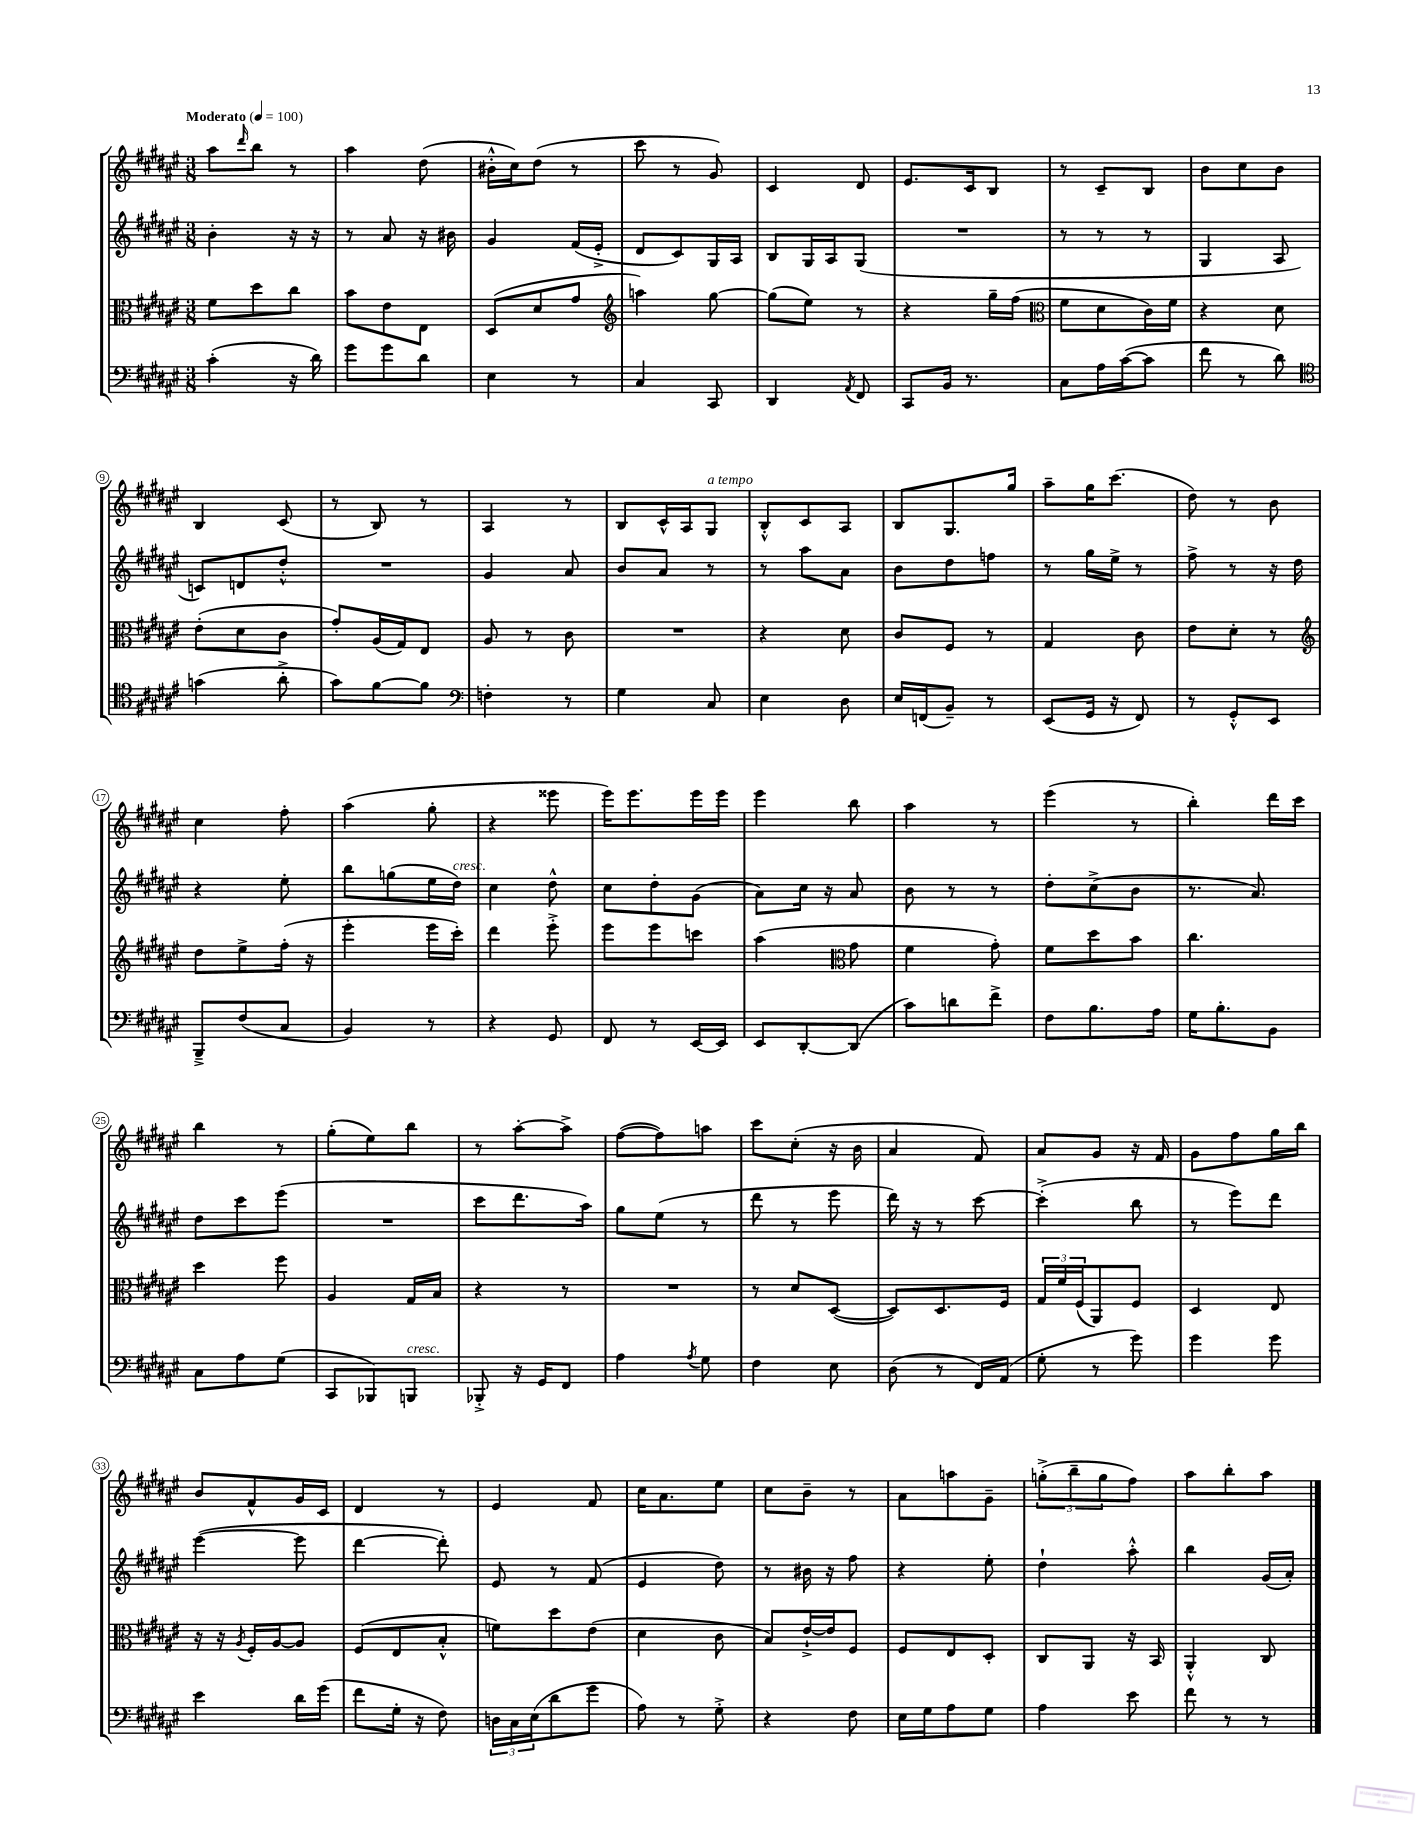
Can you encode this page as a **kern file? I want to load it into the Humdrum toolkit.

**kern	**kern	**kern	**kern
*staff4	*staff3	*staff2	*staff1
*clefF4	*clefC3	*clefG2	*clefG2
*k[f#c#g#d#a#e#]	*k[f#c#g#d#a#e#]	*k[f#c#g#d#a#e#]	*k[f#c#g#d#a#e#]
*M3/8	*M3/8	*M3/8	*M3/8
*MM100	*MM100	*MM100	*MM100
(4c#'\	8f#\L	4b'\	8aa#\L
.	.	.	16qqddd#/
.	8dd#\	.	8bb\J
16r	8cc#\J	16r	8r
16d#\)	.	16r	.
=	=	=	=
8g#\L	8b\L	8r	4aa#\
8g#\	8e#\	8a#/	.
8d#\J	8E#\J	16r	(8dd#\
.	.	16b#\	.
=	=	=	=
4E#\	(8D#/L	4g#/	16b#'^^\LL
.	.	.	16cc#\J)
.	8d#/	.	(8dd#\J
8r	8g#/J	(16f#/LL	8r
.	.	16e#'^/JJ	.
=	=	=	=
*	*clefG2	*	*
4C#/	4aa\)	8d#/L	8ccc#\
.	.	8c#/)	8r
8CC#/	[8gg#\	16G#/L	8g#/)
.	.	16A#/JJ	.
=	=	=	=
4DD#/	(8gg#\]L	8B/L	4c#/
.	8ee#\J)	16G#/L	.
.	.	16A#/J	.
8qAA#/	.	.	.
8FF#/	8r	(8G#/J	8d#/
=	=	=	=
8CC#/L	4r	4.r	8.e#/L
16BB/Jk	.	.	.
8.r	.	.	16c#/k
.	16gg#~\LL	.	8B/J
.	(16ff#\JJ	.	.
=	=	=	=
*	*clefC3	*	*
8C#\L	8f#\L	8r	8r
16A#\L	8d#\	8r	8c#~/L
([16c#\J	.	.	.
8c#\]J	16c#\L)	8r	8B/J
.	16f#\JJ	.	.
=	=	=	=
8f#\	4r	4G#/	8b\L
8r	.	.	8cc#\
8d#\)	8d#\	8A#/	8b\J
=	=	=	=
*clefC4	*	*	*
(4g\	(8e#'\L	8c/L)	4B/
.	8d#\	8d/	.
8a#'^\	8c#\J	8dd#'^^/J	(8c#/
=	=	=	=
8g#\L)	8g#'/L)	4.r	8r
[8f#\	(16A#/L	.	8B/)
.	16G#/J)	.	.
8f#\]J	8E#/J	.	8r
=	=	=	=
*clefF4	*	*	*
4F'\	8A#/	4g#/	4A#/
.	8r	.	.
8r	8c#\	8a#/	8r
=	=	=	=
4G#\	4.r	8b/L	8B/L
.	.	8a#/J	16c#^^/L
.	.	.	16A#/J
8C#/	.	8r	8G#/J
=	=	=	=
4E#\	4r	8r	8B'^^/L
.	.	8aa#\L	8c#/
8D#\	8d#\	8a#\J	8A#/J
=	=	=	=
16E#/LL	8c#/L	8b\L	8B/L
(16FF/J	.	.	.
8BB~/J)	8F#/J	8dd#\	8.G#/
8r	8r	8ff\J	.
.	.	.	16gg#/Jk
=	=	=	=
(8EE#/L	4G#/	8r	8aa#~\L
16GG#/Jk	.	16gg#\LL	16gg#\K
16r	.	16ee#^\JJ	(8.ccc#\J
8FF#/)	8c#\	8r	.
=	=	=	=
8r	8e#\L	8ff#^\	8dd#\)
8GG#'^^/L	8d#'\J	8r	8r
8EE#/J	8r	16r	8b\
.	.	16dd#\	.
=	=	=	=
*	*clefG2	*	*
8BBB~^/L	8dd#\L	4r	4cc#\
(8F#/	8ee#^\	.	.
8C#/J	(16ff#'\Jk	8ee#'\	8ff#'\
.	16r	.	.
=	=	=	=
4BB/)	4eee#'\	8bb\L	(4aa#\
.	.	(8gg\	.
8r	16eee#\LL	16ee#\L	8gg#'\
.	16ccc#'\JJ)	16dd#\JJ)	.
=	=	=	=
4r	4ddd#\	4cc#\	4r
8GG#/	8eee#'^\	8dd#^^\	8eee##\
=	=	=	=
8FF#/	8eee#\L	8cc#\L	16eee#\LK)
.	.	.	8.eee#\
8r	8eee#\	8dd#'\	.
[16EE#/LL	8ccc\J	(8g#\J	16eee#\L
16EE#/]JJ	.	.	16eee#\JJ
=	=	=	=
8EE#/L	(4aa#\	8a#\L)	4eee#\
[8DD#'/	.	16cc#\Jk	.
.	.	16r	.
*	*clefC3	*	*
(8DD#/]J	8g#\	8a#/	8bb\
=	=	=	=
8c#\L)	4f#\	8b\	4aa#\
8d\	.	8r	.
8f#^\J	8g#'\)	8r	8r
=	=	=	=
8F#\L	8f#\L	8dd#'\L	(4eee#\
8.B\	8dd#\	(8cc#^\	.
.	8b\J	8b\J	8r
16A#\Jk	.	.	.
=	=	=	=
16G#\LK	4.cc#\	8.r	4bb'\)
8.B'\	.	.	.
.	.	8.a#/)	.
8BB\J	.	.	16ddd#\LL
.	.	.	16ccc#\JJ
=	=	=	=
8C#\L	4dd#\	8dd#\L	4bb\
8A#\	.	8ccc#\	.
(8G#\J	8ff#\	(8eee#\J	8r
=	=	=	=
8CC#/L	4A#/	4.r	(8gg#'\L
8BBB-/)	.	.	8ee#\)
8BBB/J	16G#/LL	.	8bb\J
.	16B/JJ	.	.
=	=	=	=
8BBB-'^/	4r	8ccc#\L	8r
16r	.	8.ddd#\	[8aa#'\L
16GG#/LK	.	.	.
8FF#/J	8r	.	8aa#^\]J
.	.	16aa#\Jk)	.
=	=	=	=
4A#\	4.r	8gg#\L	([8ff#\L
.	.	(8ee#\J	8ff#\])
8qA#/	.	.	.
8G#\	.	8r	8aa\J
=	=	=	=
4F#\	8r	8ddd#\	8ccc#\L
.	8d#/L	8r	(8cc#'\J
8E#\	([8D#/J	8eee#\	16r
.	.	.	16b\
=	=	=	=
(8D#\	8D#/]L)	16ddd#\)	4a#/
.	.	16r	.
8r	8.D#/	8r	.
16FF#/LL)	.	[8ccc#\	8f#/)
(16AA#/JJ	16F#/Jk	.	.
=	=	=	=
8G#'\	24G#/LL	(4ccc#'^\]	8a#/L
.	24f#/	.	.
.	(24F#/J	.	.
8r	8AA#/)	.	8g#/J
8g#\)	8F#/J	8bb\	16r
.	.	.	16f#/
=	=	=	=
4g#\	4D#/	8r	8g#\L
.	.	8eee#\L)	8ff#\
8g#\	8E#/	8ddd#\J	16gg#\L
.	.	.	16bb\JJ
=	=	=	=
4e#\	16r	([4eee#\	8b/L
.	16r	.	.
.	8qA#/	.	.
.	16F#'/LL	.	8f#^^/
.	[16A#/J	.	.
16d#\LL	8A#/]J	8eee#\]	16g#/L
(16g#\JJ	.	.	16c#/JJ
=	=	=	=
8f#\L	(8F#/L	[4ddd#\	4d#/
16G#'\Jk	8E#/	.	.
16r	.	.	.
8F#\)	8B'^^/J	8ddd#'\])	8r
=	=	=	=
24D\LL	8f\L)	8e#/	4e#/
24C#\	.	.	.
(24E#\J	.	.	.
8d#\	8dd#\	8r	.
8g#\J	(8e#\J	(8f#/	8f#/
=	=	=	=
8A#\)	4d#\	4e#/	16cc#\LK
.	.	.	8.a#\
8r	.	.	.
8G#'^\	8c#\	8dd#\)	8ee#\J
=	=	=	=
4r	8B/L)	8r	8cc#\L
.	[16e#`^/L	16b#\	8b~\J
.	16e#/]J	16r	.
8F#\	8F#/J	8ff#\	8r
=	=	=	=
16E#\LL	8F#/L	4r	8a#\L
16G#\J	.	.	.
8A#\	8E#/	.	8aa\
8G#\J	8D#'/J	8ee#'\	8g#~\J
=	=	=	=
4A#\	8C#/L	4dd#`\	(12gg'^\L
.	.	.	12bb~\
.	8AA#/J	.	.
.	.	.	12gg\
8e#\	16r	8aa#'^^\	8ff#\J)
.	16BB/	.	.
=	=	=	=
8f#\	4AA#'^^/	4bb\	8aa#\L
8r	.	.	8bb'\
8r	8C#/	(16g#/LL	8aa#\J
.	.	16a#'/JJ)	.
==	==	==	==
*-	*-	*-	*-
